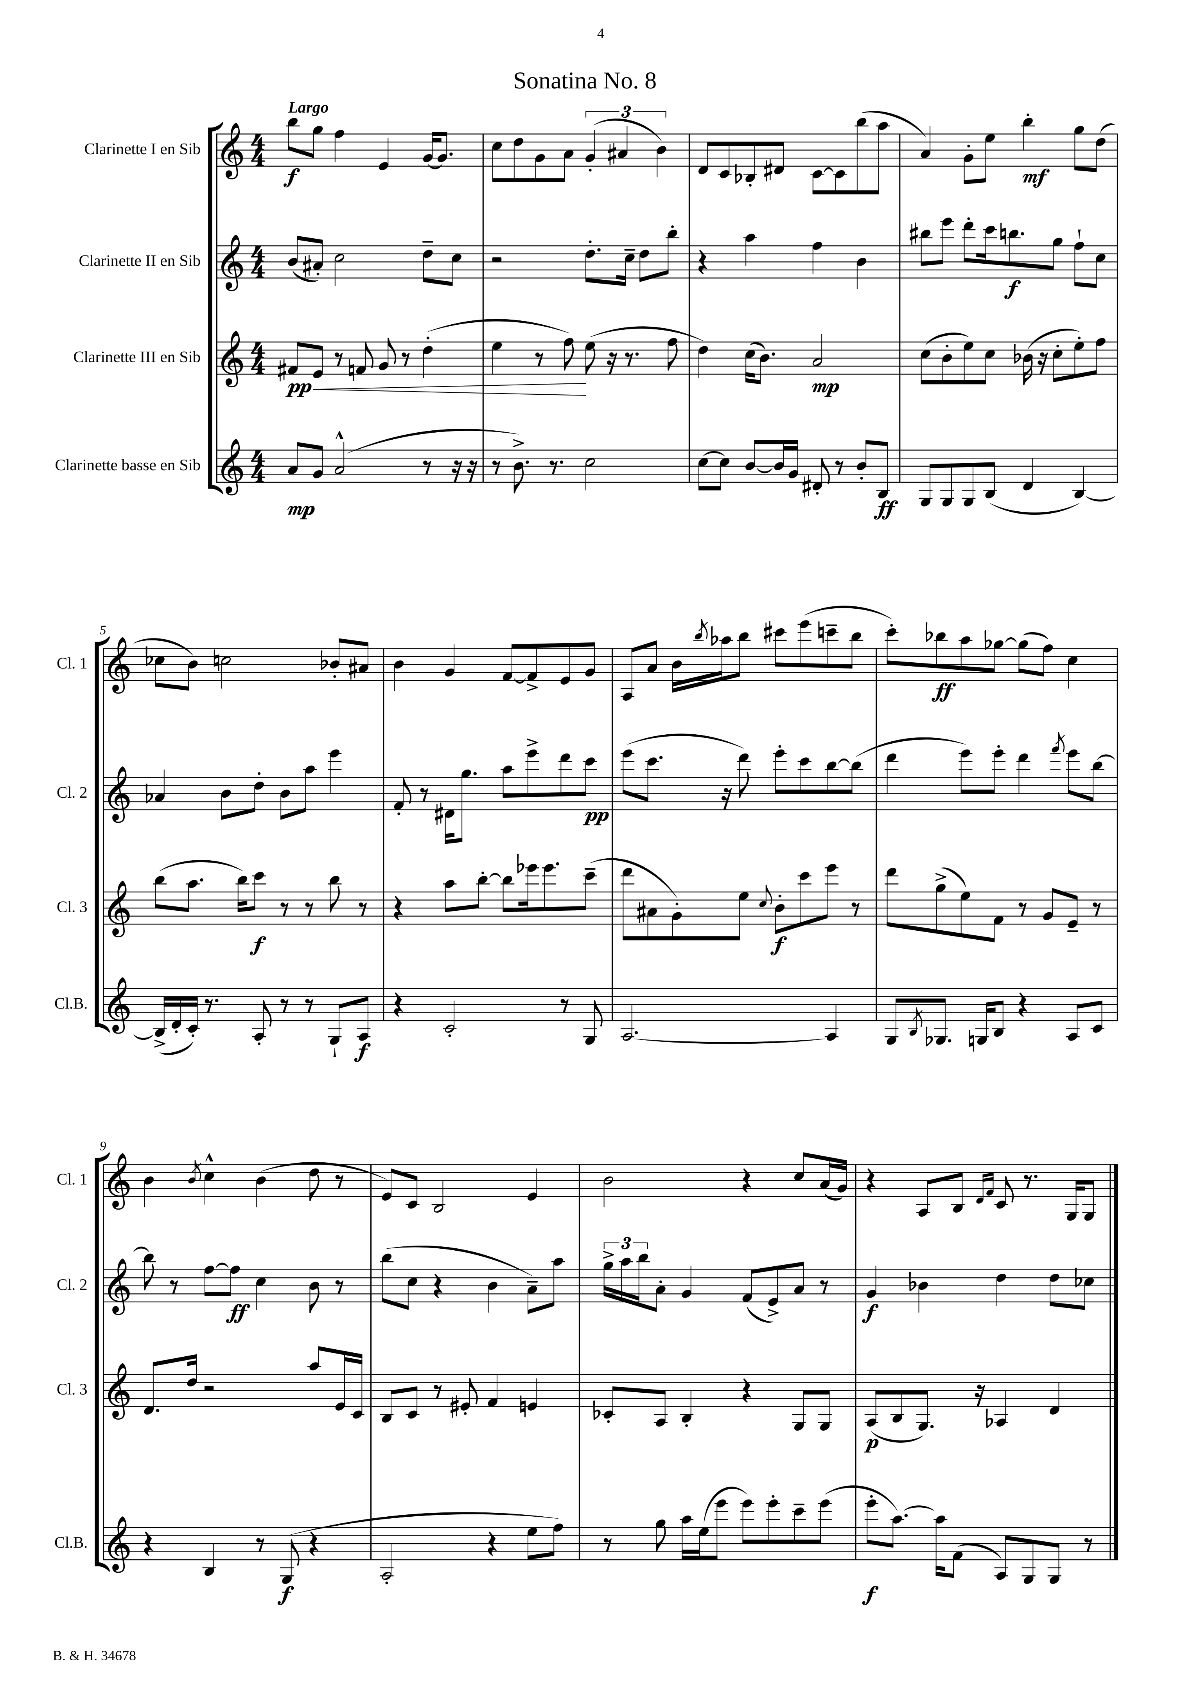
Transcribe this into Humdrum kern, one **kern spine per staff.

**kern	**kern	**kern	**kern
*staff4	*staff3	*staff2	*staff1
*clefG2	*clefG2	*clefG2	*clefG2
*k[]	*k[]	*k[]	*k[]
*M4/4	*M4/4	*M4/4	*M4/4
8a	8f#	(8b	8bb
8g	8e	8a#')	8gg
(2a^^	8r	2cc	4ff
.	8f	.	.
.	8g	.	4e
.	8r	.	.
8r	(4dd'	8dd~	[16g
.	.	.	8.g]
16r	.	8cc	.
16r	.	.	.
=	=	=	=
8r	4ee	2r	8cc
8.b^)	.	.	8dd
.	8r	.	8g
8.r	.	.	.
.	8ff)	.	8a
2cc	(8ee	8.dd'	(6g'
.	16r	.	.
.	.	.	6a#
.	8.r	16cc~	.
.	.	8dd	.
.	.	.	6b)
.	8ff	8bb'	.
=	=	=	=
[8cc	4dd)	4r	8d
8cc]	.	.	8c
[8b	(16cc	4aa	8B-'
.	8.b)	.	.
16b]	.	.	8d#
16g	.	.	.
8d#'	2a	4ff	[8c
8r	.	.	8c]
8b'	.	4b	(8bb
8B	.	.	8aa
=	=	=	=
8G	(8cc	8bb#	4a)
8G	8b'	8eee	.
8G	8ee)	8ddd'	8g'
(8B	8cc	16ccc	8ee
.	.	8.bb	.
4d	(16b-	.	4bb'
.	16r	.	.
.	8cc'	8gg	.
[4B)	8ee')	8ff`	8gg
.	8ff	8cc	(8dd
=	=	=	=
(16B^]	(8bb	4a-	8cc-
16d'	.	.	.
16c')	8.aa	.	8b)
8.r	.	.	.
.	.	8b	2cc
.	16bb)	.	.
8A'	8ccc	8dd'	.
8r	8r	8b	.
8r	8r	8aa	.
8G`	8bb	4eee	8b-'
8A	8r	.	8a#
=	=	=	=
4r	4r	8f'	4b
.	.	8r	.
2c'	8aa	16d#	4g
.	.	8.gg	.
.	[8bb'	.	.
.	8bb]	8aa	[8f
.	16eee-	8eee^	8f^]
.	8.eee-	.	.
8r	.	8ddd	8e
8G	(8ccc~	8ccc	8g
=	=	=	=
[2.A	8ddd	(8eee	8A
.	8a#	8.ccc	8a
.	8g')	.	16b
.	.	.	8qbb
.	.	16r	16aa-
.	8ee	8ddd)	8bb
.	8qqcc	.	.
.	8b'	8eee'	8ccc#
.	8ccc	8ccc	(8eee
4A]	8eee	[8bb	8ccc~
.	8r	(8bb]	8bb
=	=	=	=
8G	8ddd	4ddd	8ccc')
8qB	.	.	.
8.G-	(8gg^	.	8bb-
.	8ee)	8eee)	8aa
16G	.	.	.
8B	8f	8eee'	[8gg-
4r	8r	4ddd	(8gg-]
.	8g	.	8ff)
.	.	8qfff	.
8A	8e~	8eee	4cc
8c	8r	[8bb	.
=	=	=	=
4r	8.d	8bb]	4b
.	.	8r	.
.	16dd	.	.
.	.	.	8qb
4B	2r	[8ff	4cc^^
.	.	8ff]	.
8r	.	4cc	(4b
(8G	.	.	.
4r	8aa	8b	8dd
.	16e	8r	8r
.	16c	.	.
=	=	=	=
2A'	8B	(8bb	8e)
.	8c	8cc	8c
.	8r	4r	2B
.	8e#'	.	.
4r	4f	4b	.
8ee	4e	8a~)	4e
8ff)	.	8aa	.
=	=	=	=
8r	8c-'	24gg^	2b
.	.	24aa	.
.	.	24bb	.
8gg	8A	8a'	.
16aa	4B'	4g	.
(16ee	.	.	.
8eee	.	.	.
8eee)	4r	(8f	4r
8eee'	.	8e^)	.
8ccc~	8G	8a	8cc
(8eee	8G	8r	(16a
.	.	.	16g)
=	=	=	=
8eee'	(8A	4g	4r
[8.aa)	8B	.	.
.	8.G)	4b-	8A
16aa]	.	.	.
(8f	.	.	8B
.	16r	.	.
.	.	.	16qqd
.	.	.	16qqf
8A)	4A-	4dd	8c
8G	.	.	8.r
8G	4d	8dd	.
.	.	.	16G
8r	.	8cc-	8G
==	==	==	==
*-	*-	*-	*-
